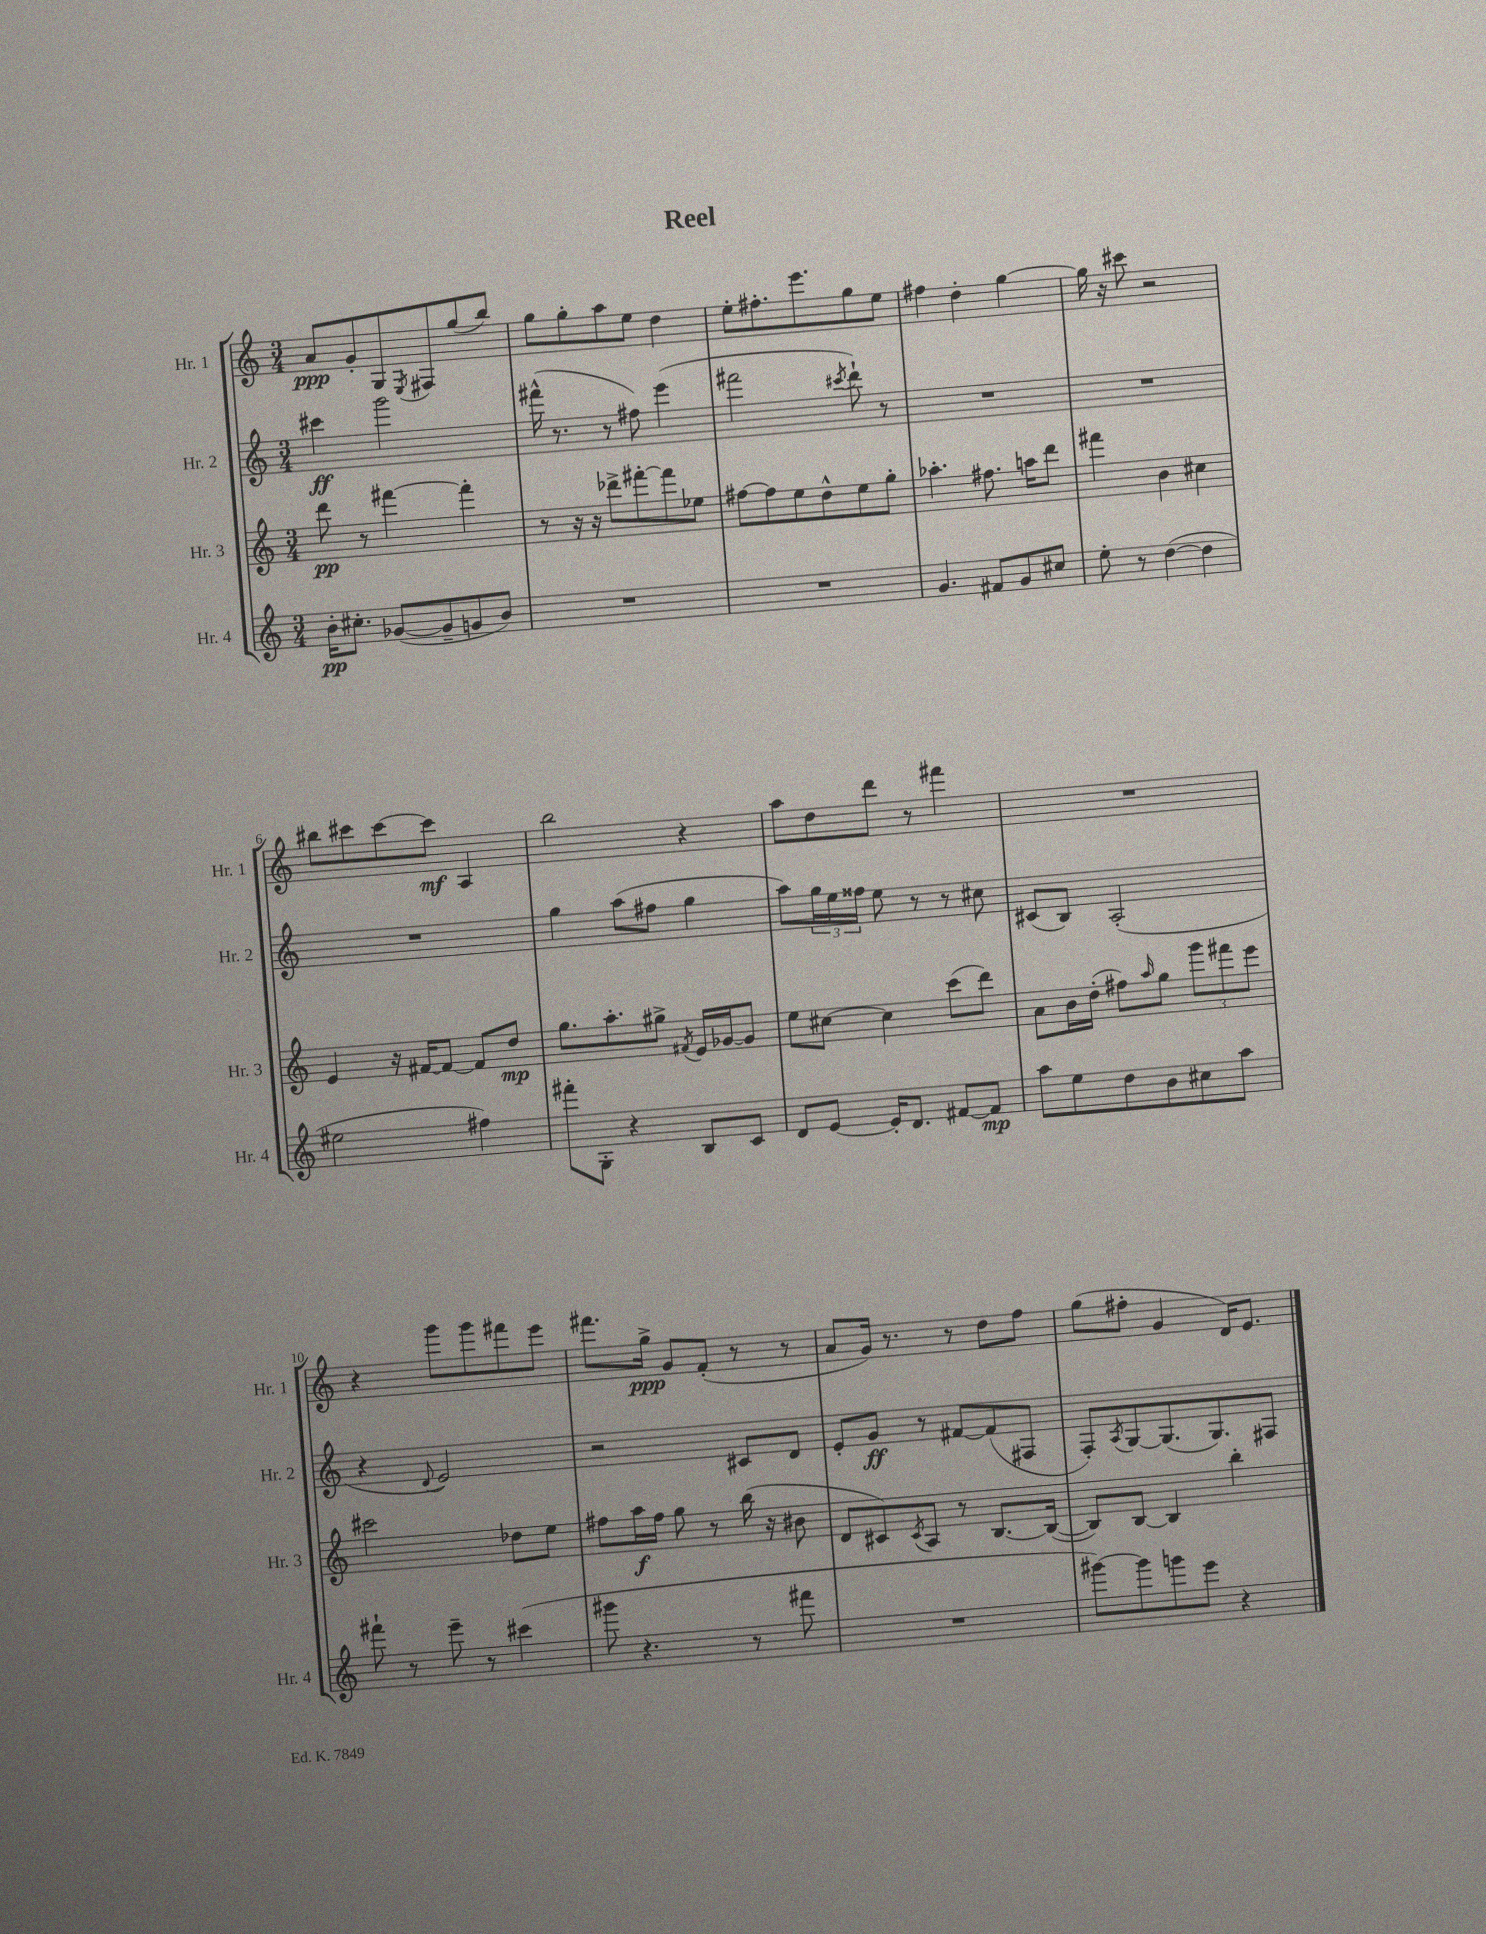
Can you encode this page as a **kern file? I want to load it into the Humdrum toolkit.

**kern	**dynam	**kern	**dynam	**kern	**dynam	**kern	**dynam
*part4	*part4	*part3	*part3	*part2	*part2	*part1	*part1
*staff4	*staff4	*staff3	*staff3	*staff2	*staff2	*staff1	*staff1
*I"Hr. 4	*	*I"Hr. 3	*	*I"Hr. 2	*	*I"Hr. 1	*
*I'Hr. 4	*	*I'Hr. 3	*	*I'Hr. 2	*	*I'Hr. 1	*
*clefG2	*	*clefG2	*	*clefG2	*	*clefG2	*
*k[]	*	*k[]	*	*k[]	*	*k[]	*
*M3/4	*	*M3/4	*	*M3/4	*	*M3/4	*
=1	=1	=1	=1	=1	=1	=1	=1
16b'\KL	pp	8ddd\	pp	4ccc#X\	ff	8a/L	ppp
8.cc#X'\J	.	.	.	.	.	.	.
.	.	8r	.	.	.	8g'/	.
([8g-X/L	.	[4fff#X\	.	2ggg\	.	8G/	.
.	.	.	.	.	.	8qE/	.
8g-~/]	.	.	.	.	.	8F#X/	.
8gn/	.	4fff#'\]	.	.	.	(8gg/	.
8b/J)	.	.	.	.	.	8bb/J)	.
=2	=2	=2	=2	=2	=2	=2	=2
2.r	.	8r	.	(16fff#X^^\	.	8gg\L	.
.	.	.	.	8.r	.	.	.
.	.	16r	.	.	.	8gg'\	.
.	.	16r	.	.	.	.	.
.	.	8ddd-X^\L	.	8r	.	8aa\	.
.	.	[8fff#X'\	.	8ff#X\)	.	8ee\J	.
.	.	8fff#\]	.	(4eee\	.	4dd\	.
.	.	8ee-X\J	.	.	.	.	.
=3	=3	=3	=3	=3	=3	=3	=3
2.r	.	[8ff#X\L	.	2fff#X\	.	8ee'\L	.
.	.	8ff#\]	.	.	.	8.ff#X'\	.
.	.	8ee\	.	.	.	.	.
.	.	.	.	.	.	8.eee\	.
.	.	8dd^^\	.	.	.	.	.
.	.	.	.	8qccc#X/	.	.	.
.	.	8ee\	.	8ddd`\)	.	8gg\	.
.	.	8gg'\J	.	8r	.	8ee\J	.
=4	=4	=4	=4	=4	=4	=4	=4
4.g/	.	4.aa-X'\	.	2.r	.	4ff#X\	.
.	.	.	.	.	.	4dd'\	.
8f#X/L	.	8.ff#X\	.	.	.	.	.
8g/	.	.	.	.	.	[4gg\	.
.	.	16aan\KL	.	.	.	.	.
8cc#X/J	.	8ddd\J	.	.	.	.	.
=5	=5	=5	=5	=5	=5	=5	=5
8ee'\	.	4fff#X\	.	2.r	.	16gg\]	.
.	.	.	.	.	.	16r	.
8r	.	.	.	.	.	8ccc#X\	.
([4dd\	.	4b\	.	.	.	2r	.
4dd\]	.	4cc#X\	.	.	.	.	.
!!LO:LB:g=z
=6	=6	=6	=6	=6	=6	=6	=6
2ee#X\	.	4e/	.	2.r	.	8bb#X\L	.
.	.	.	.	.	.	8ccc#X\	.
.	.	16r	.	.	.	[8ccc#\	.
.	.	[16f#X/KL	.	.	.	.	.
.	.	8f#/J_	.	.	.	8ccc#\J]	mf
4ff#X\)	.	8f#/L]	.	.	.	4A/	.
.	.	8dd/J	mp	.	.	.	.
=7	=7	=7	=7	=7	=7	=7	=7
8fff#X'\L	.	8.gg\L	.	4gg\	.	2bb\	.
8G'\J	.	.	.	.	.	.	.
.	.	8.aa'\	.	.	.	.	.
4r	.	.	.	(8aa\L	.	.	.
.	.	8gg#X^\J	.	8ff#X\J	.	.	.
.	.	8qf#X/	.	.	.	.	.
8B/L	.	16e/LL	.	4gg\	.	4r	.
.	.	[16g-X/J	.	.	.	.	.
8c/J	.	8g-/J]	.	.	.	.	.
=8	=8	=8	=8	=8	=8	=8	=8
8d/L	.	8ee\L	.	8aa\L)	.	8aa\L	.
[8e/J	.	[8cc#X\J	.	24gg\L	.	8dd\	.
.	.	.	.	24ee\	.	.	.
.	.	.	.	24ff##X\JJ	.	.	.
16e'/KL]	.	4cc#\]	.	8ee\	.	8ddd\J	.
8.d/J	.	.	.	.	.	.	.
.	.	.	.	8r	.	8r	.
[8f#X/L	.	(8ccc\L	.	8r	.	4fff#X\	.
8f#/J]	mp	8ddd\J)	.	8cc#X\	.	.	.
=9	=9	=9	=9	=9	=9	=9	=9
8aa\L	.	8a\L	.	(8c#X/L	.	2.r	.
8ee\	.	16b\L	.	8B/J)	.	.	.
.	.	(16dd'\JJ	.	.	.	.	.
8dd\	.	8ff#X\L)	.	(2A'/	.	.	.
.	.	16qqaa/	.	.	.	.	.
8b\	.	8gg\J	.	.	.	.	.
8cc#X\	.	12ggg\L	.	.	.	.	.
.	.	12fff#X\	.	.	.	.	.
8aa\J	.	.	.	.	.	.	.
.	.	12eee\J	.	.	.	.	.
!!LO:LB:g=z
=10	=10	=10	=10	=10	=10	=10	=10
8fff#X`\	.	2ccc#X\	.	4r	.	4r	.
8r	.	.	.	.	.	.	.
.	.	.	.	8qqd/	.	.	.
8eee~\	.	.	.	2e/)	.	8ggg\L	.
8r	.	.	.	.	.	8ggg\	.
(4ccc#X\	.	8dd-X\L	.	.	.	8fff#X\	.
.	.	8ee\J	.	.	.	8eee\J	.
=11	=11	=11	=11	=11	=11	=11	=11
8ggg#X\	.	8ff#X\L	.	2r	.	8.fff#X\L	.
4.r	.	16aa\L	f	.	.	.	.
.	.	16ff#\JJ	.	.	.	16gg^\Jk	ppp
.	.	8gg\	.	.	.	8g/L	.
.	.	8r	.	.	.	(8f'/J	.
8r	.	(16bb\	.	8c#X/L	.	8r	.
.	.	16r	.	.	.	.	.
8fff#X\	.	8b#X\	.	8d/J	.	8r	.
=12	=12	=12	=12	=12	=12	=12	=12
2.r	.	8d/L	.	8e'/L	.	8a/L	.
.	.	8c#X/)	.	8g/J	ff	16g/Jk)	.
.	.	.	.	.	.	8.r	.
.	.	8qc#/	.	.	.	.	.
.	.	8A/J	.	8r	.	.	.
.	.	8r	.	[8f#X/L	.	8r	.
.	.	[8.B/L	.	(8f#/]	.	8dd\L	.
.	.	.	.	8F#X/J	.	8ff\J	.
.	.	(16B/Jk_	.	.	.	.	.
=13	=13	=13	=13	=13	=13	=13	=13
[8ggg#X\L)	.	8B/L])	.	8F'/L)	.	(8gg\L	.
.	.	.	.	8qA/	.	.	.
8ggg#\]	.	[8B/J	.	[8G/	.	8ff#X'\J	.
8gggn\	.	4B/]	.	(8.G/]	.	4g/	.
8eee\J	.	.	.	.	.	.	.
.	.	.	.	8.G/)	.	.	.
4r	.	4bb'\	.	.	.	16d/KL)	.
.	.	.	.	.	.	8.e/J	.
.	.	.	.	8F#X/J	.	.	.
==	==	==	==	==	==	==	==
*-	*-	*-	*-	*-	*-	*-	*-
